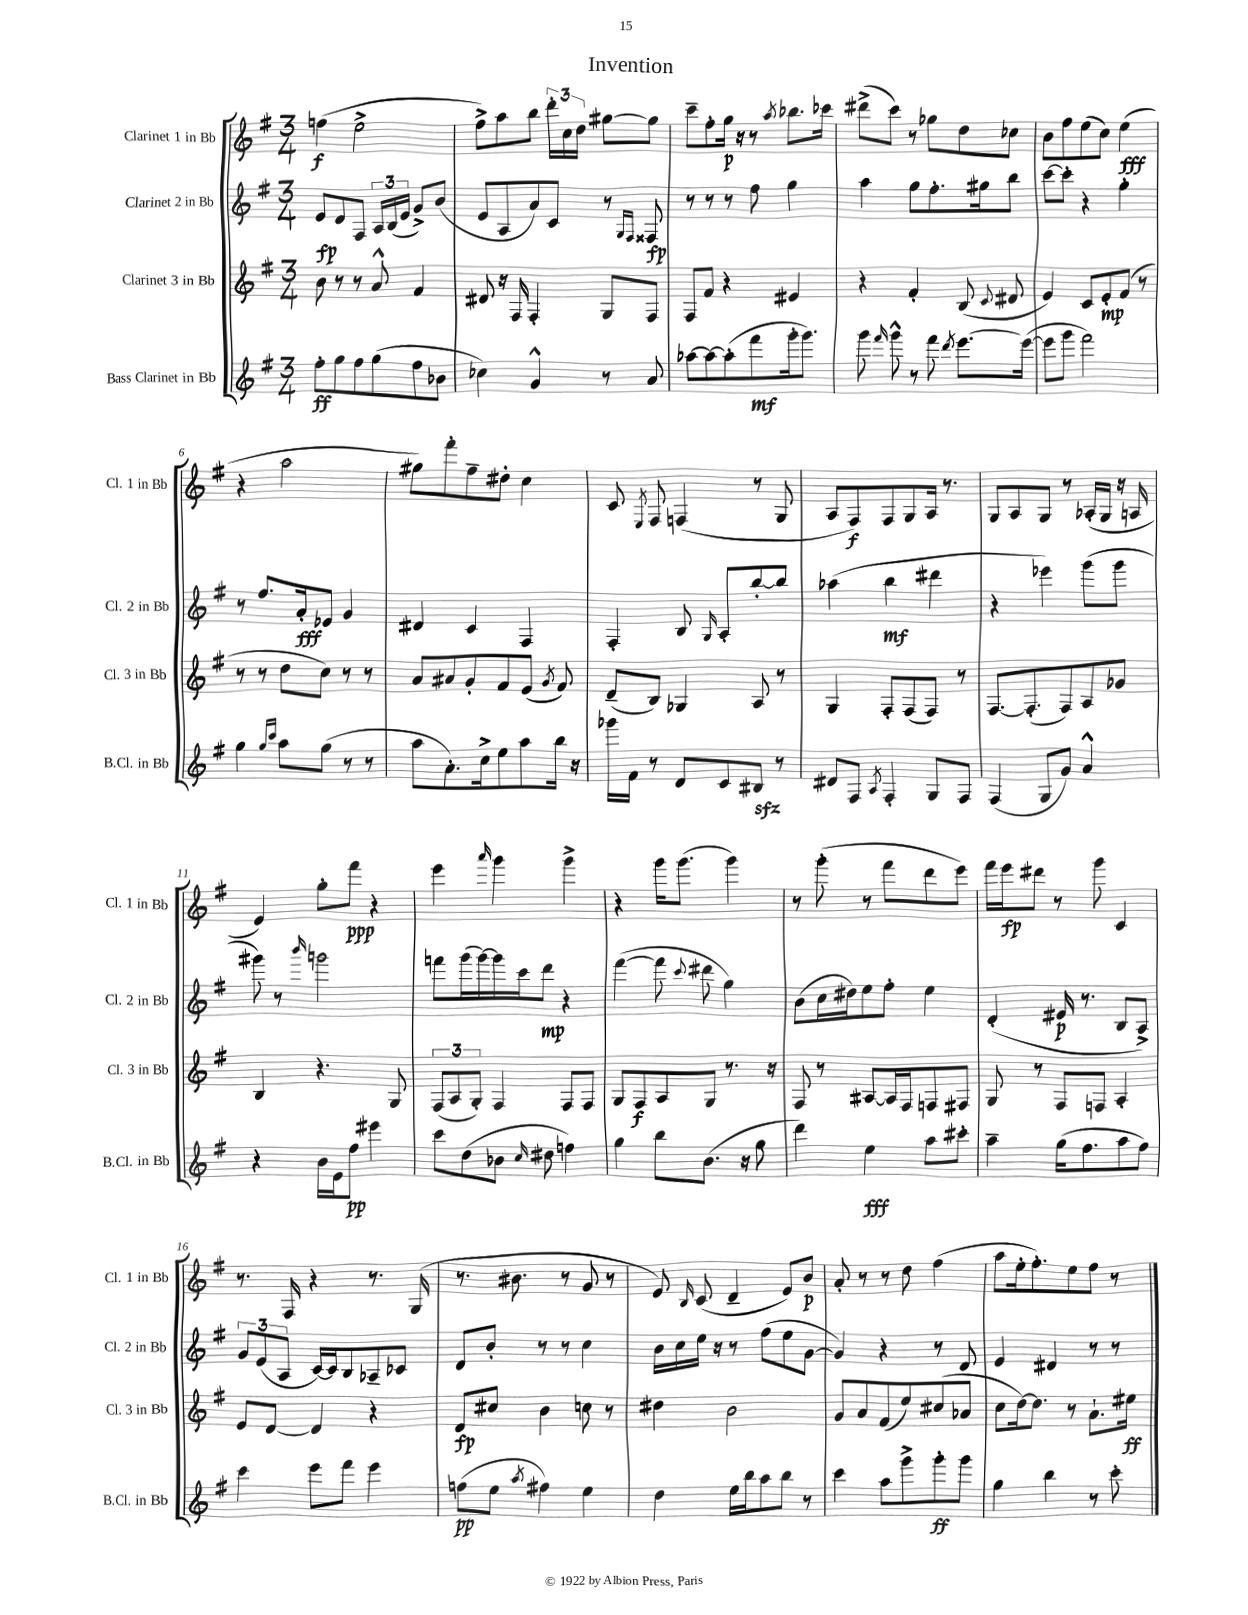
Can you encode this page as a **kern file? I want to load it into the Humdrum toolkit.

**kern	**kern	**kern	**kern
*staff4	*staff3	*staff2	*staff1
*clefG2	*clefG2	*clefG2	*clefG2
*k[f#]	*k[f#]	*k[f#]	*k[f#]
*M3/4	*M3/4	*M3/4	*M3/4
8ff#'	8b	8e	(4ff
8gg	8r	8d	.
8ff#	8r	8F#	2ee^
(8gg	8a^^	24A	.
.	.	(24B	.
.	.	24e	.
8ff#	4f#	8g^)	.
8b-	.	(8b	.
=	=	=	=
4cc-)	8d#	8e	8ff#^)
.	16r	8A	8aa
.	16F#	.	.
4g^^	4F#'	8a)	8bb
.	.	8c	24ddd'
.	.	.	24cc
.	.	.	24dd
8r	8G	8r	[8gg#
.	.	16qqG	.
.	.	16qqF#	.
8a	8F#	8F##	8gg#]
=	=	=	=
[8aa-	8F#	8r	8ccc~
8aa-_	8f#	8r	8ff#'
(8aa-']	4r	8r	16gg
.	.	.	16r
8fff#	.	8ff#	8r
.	.	.	8qaa
16ggg'	4e#	4gg	8.bb-
8.ggg)	.	.	.
.	.	.	16ccc-
=	=	=	=
8ggg	4r	4aa	(8ddd#^
16qqfff#	.	.	.
8ggg^^	.	.	8ccc)
8r	4f#'	8gg	8r
8fff#	.	8.ff#'	8gg-
8qddd	.	.	.
[8.eee	(8B	.	8dd
.	.	16gg#	.
.	8qqc	.	.
.	8d#	8bb	8cc-
(16eee_	.	.	.
=	=	=	=
8eee]	4e)	[8ccc	8b
8ggg	.	8ccc']	8ff#
2fff#)	8c	4r	(8ee
.	8e'	.	8cc)
.	(8f#	4gg'	(4ee
.	8r	.	.
=	=	=	=
4gg	8r	8r	4r
.	8r	8.ff#	.
16qqgg	.	.	.
16qqccc	.	.	.
8aa	8dd	.	2aa
.	.	16a'	.
(8gg	8cc)	8e-	.
8r	8r	4g	.
8r	8r	.	.
=	=	=	=
8aa	8a	4d#	8gg#)
8.a')	8a#	.	8fff#'
.	8g'	4c	8ff#~
16cc^	.	.	.
8ee	8f#	.	8dd#'
8aa	(8e	4F#	4cc
.	8qg	.	.
16bb	8f#)	.	.
16r	.	.	.
=	=	=	=
16ggg-	(8d~	4F#'	8c
16f#	.	.	.
.	.	.	8qE
8r	8B)	.	8F#
8d	4G-	8B	(4F
.	.	16qqG	.
8c	.	8A'	.
8B#	8A	[8bb'	8r
8r	8r	8bb]	8G
=	=	=	=
8d#	4G	(4aa-	8A
8F#	.	.	8F#)
8qA	.	.	.
4F#'	8F#'	4bb	8F#
.	(8F#	.	8G
8G	8F#)	4ddd#	16A
.	.	.	8.r
8F#	8r	.	.
=	=	=	=
(4F#	[8.F#	4r	8G
.	.	.	8A
.	(8.F#']	.	.
8G	.	4eee-)	8G
8g)	8F#)	.	8r
4a^^	8A	(8ggg	(16A-'
.	.	.	16G
.	8g-	8ggg	16r
.	.	.	16A
=	=	=	=
4r	4B	8ggg#)	4e)
.	.	8r	.
.	.	16qqbbb	.
16b	4.r	2ggg	8gg'
16e	.	.	.
8ff#	.	.	8fff#
4eee#	.	.	4r
.	8G	.	.
=	=	=	=
8ccc	(12F#	8fff	4eee
.	12A	.	.
(8dd	.	(16ggg	.
.	12G')	.	.
.	.	[16ggg)	.
.	.	.	16qqaaa
8b-	4F#	16ggg]	4ggg
.	.	16ccc	.
16qqcc	.	.	.
8dd#	.	8ddd	.
4ff)	8F#	4r	4ggg^
.	8F#	.	.
=	=	=	=
4gg	8G	([4fff#	4r
.	8F#	.	.
8bb	8A	8fff#]	16ggg
.	.	.	(8.ggg
.	.	8qqccc	.
(8.b	8G	8ddd#	.
.	8.r	4gg)	4ggg)
16r	.	.	.
8gg	.	.	.
.	16r	.	.
=	=	=	=
4ddd)	8F#	(8b	8r
.	8r	16cc	(8ggg'
.	.	16dd#)	.
4ee	[8A#	8ee	8r
.	16A#]	8ff#'	8fff#
.	16F#	.	.
8aa	8F	4ee	8ddd
8ccc#'	8F#	.	8eee)
=	=	=	=
4aa~	8G	(4d'	16fff#
.	.	.	16eee
.	8r	.	8ddd#
(16gg	8F#	16e#	8r
8.ff#	.	8.r	.
.	8F	.	8ggg
8aa	4A'	8B	4c
8ff#)	.	8A^)	.
=	=	=	=
4ccc	8e	12g	8.r
.	.	(12e	.
.	[8d	.	.
.	.	12A	.
.	.	.	16F#
8eee	4d]	[16c)	4r
.	.	16c]	.
8fff#	.	8B	.
4eee	4r	8A-~	8.r
.	.	8c-	.
.	.	.	(16G
=	=	=	=
(8ff	8d	8d	8.r
8ee	8cc#	8b'	.
.	.	.	8.b#
8qaa	.	.	.
4ff#)	4b	8r	.
.	.	8r	8r
4ee	8cc	4cc	8g
.	8r	.	8r
=	=	=	=
4dd	4dd#	16b	8e)
.	.	16cc	.
.	.	.	16qqB
.	.	16ee	(8c
.	.	16r	.
16ee	2b	8r	4d~
16bb	.	.	.
8aa	.	(8ff#	.
8bb	.	8ee	8e)
8r	.	[8g	8b
=	=	=	=
4ccc	8g	4g])	8a'
.	8a	.	8r
8aa	(8f#	4r	8r
8ggg^	8ee)	.	8dd
8ggg'	(8cc#	8r	(4ff#
8ggg	8a-	8d	.
=	=	=	=
4gg	8cc	4e	8aa
.	[16dd)	.	16ee'
.	8.dd]	.	8.ff#')
4bb	.	4d#	.
.	8r	.	8ee
8r	8.a`	8r	8ff#
8ccc'	.	8r	8r
.	16ee#	.	.
==	==	==	==
*-	*-	*-	*-
